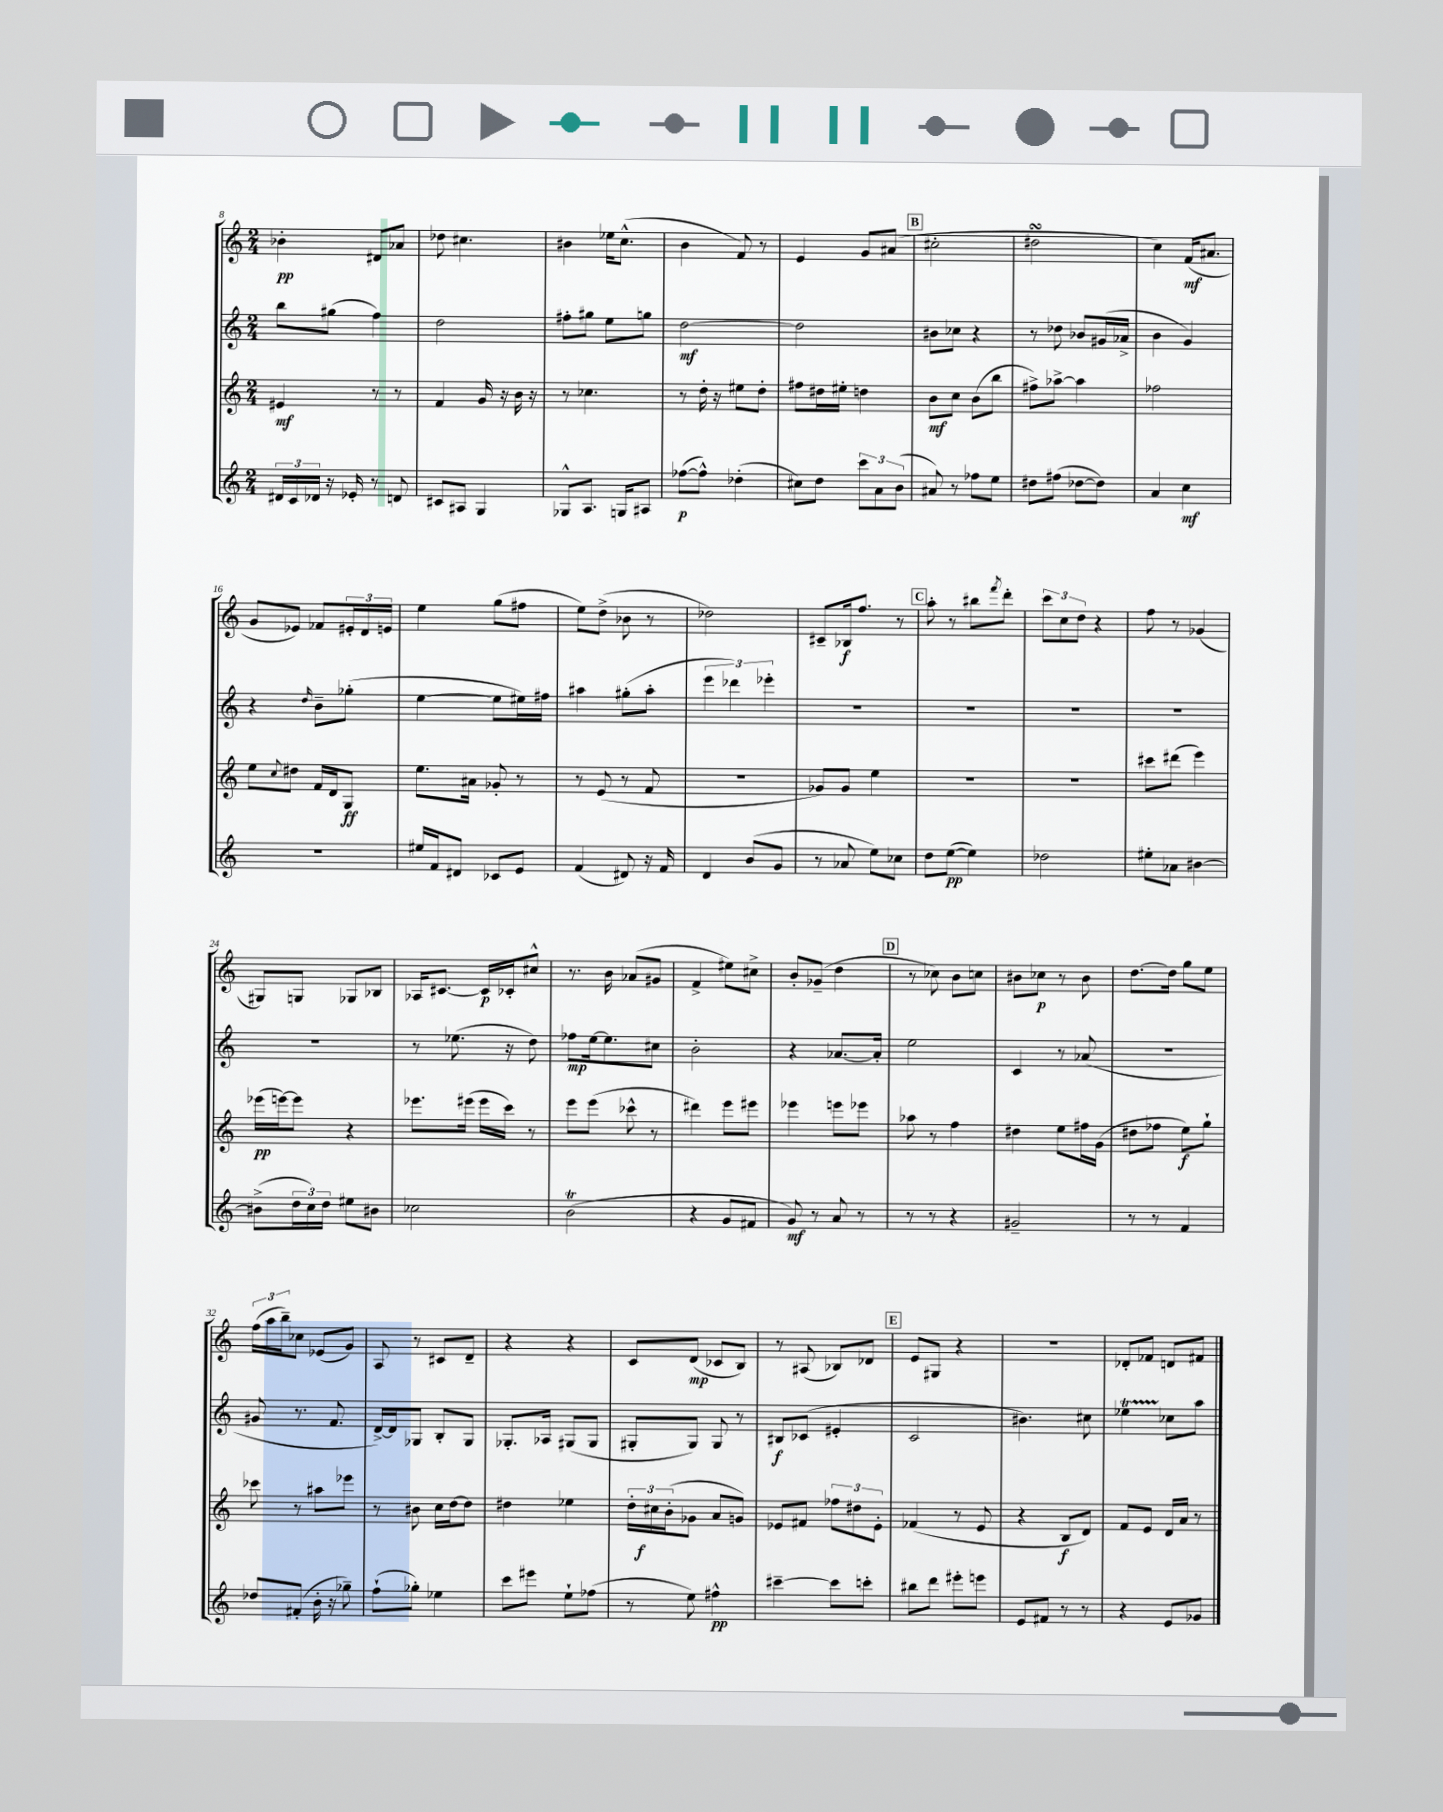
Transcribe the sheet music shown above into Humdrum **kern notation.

**kern	**kern	**kern	**kern
*staff4	*staff3	*staff2	*staff1
*clefG2	*clefG2	*clefG2	*clefG2
*k[]	*k[]	*k[]	*k[]
*M2/4	*M2/4	*M2/4	*M2/4
24d#/LL	4e#/	8bb\L	4b-'\
24c/	.	.	.
24d-/JJ	.	.	.
16r	.	(8gg#\J	.
16e-'/	.	.	.
8r	8r	4ff\)	8d#/L
8d/	8r	.	8a-/J
=	=	=	=
8c#/L	4f/	2dd\	8dd-\
8A#/J	.	.	4.cc#\
4G/	16g/	.	.
.	16r	.	.
.	16b\	.	.
.	16r	.	.
=	=	=	=
8G-^^/L	8r	8ff#'\L	4b#\
8.A/J	4.cc-\	8gg#\J	.
.	.	8ee\L	16ee-\LK
16G/LK	.	.	(8.cc^^\J
8A#/J	.	8gg\J	.
=	=	=	=
([8ff-\L	8r	[2dd\	4b\
8ff-^^\]J)	16dd'\	.	.
.	16r	.	.
(4dd-'\	8ee#\L	.	8f/)
.	8dd'\J	.	8r
=	=	=	=
8cc#\L)	8ff#\L	2dd\]	4e/
8dd\J	16dd#\L	.	.
.	16ee#'\JJ	.	.
12ccc\L	4dd\	.	8g/L
12a\	.	.	.
.	.	.	(8a#/J
(12b\J	.	.	.
=	=	=	=
8a#/)	8b\L	8b#\L	2cc#'\
8r	8cc\J	8cc-\J	.
8ff-\L	(8b\L	4r	.
8ee\J	8bb\J	.	.
=	=	=	=
8dd#\L	8ff#^\L)	8r	2dd#\
(8ff#\J	[8aa-^\J	8dd-\	.
[8dd-\L	4aa-\]	8b-/L	.
8dd-\]J)	.	(16g#/L	.
.	.	16a-^/JJ	.
=	=	=	=
4a/	2ff-\	4b\	4cc\)
4cc\	.	4g/)	(16f/LK
.	.	.	8.a#/J
=	=	=	=
2r	8ee\L	4r	8g/L
.	8qqcc/	.	.
.	8dd#\J	.	8e-/J)
.	.	16qqdd/	.
.	16f/LL	8b~\L	8f-/L
.	16d/J	.	.
.	8G/J	(8gg-'\J	24e#'/L
.	.	.	24d/
.	.	.	24e/JJ
=	=	=	=
16ee#/LL	8.ee\L	[4ee\	4ee\
16f/J	.	.	.
8d#/J	.	.	.
.	16a#\Jk	.	.
8c-/L	8g-'/	8ee\]L	(8gg\L
8e/J	8r	16ee#\L)	8ff#\J
.	.	16ff#\JJ	.
=	=	=	=
(4f/	8r	4aa#\	8ee\L)
.	(8e/	.	(8dd^\J
8d#/)	8r	(8gg#'\L	8b-\
16r	8f/	8aa#'\J	8r
16f/	.	.	.
=	=	=	=
4d/	2r	6eee\	2dd-\)
.	.	6ddd-\)	.
(8b/L	.	.	.
.	.	6eee-'\	.
8g/J	.	.	.
=	=	=	=
8r	8g-/L)	2r	8c#~/L
8a-/	8g-/J	.	16B-/k
.	.	.	8.ff/J
8ee\L)	4ee\	.	.
8cc-\J	.	.	8r
=	=	=	=
8dd\L	2r	2r	8aa'\
([8ee\J	.	.	8r
4ee\])	.	.	8bb#\L
.	.	.	8qfff/
.	.	.	8ddd'\J
=	=	=	=
2dd-\	2r	2r	12ccc\L
.	.	.	12cc\
.	.	.	12dd\J
.	.	.	4r
=	=	=	=
8ee#'\L	8ccc#\L	2r	8ff\
8a-\J	(8ddd#\J	.	8r
[4b#\	4eee\)	.	(4g-/
=	=	=	=
(8b#^\]L	(16eee-\LL	2r	8G#/L)
.	[16eee\J)	.	.
24dd\L	8eee\]J	.	8G/J
24cc\)	.	.	.
24dd\JJ	.	.	.
8ee#\L	4r	.	8G-/L
8b#\J	.	.	8B-/J
=	=	=	=
2cc-\	8.eee-\L	8r	16A-/LK
.	.	.	[8.c#/J
.	.	(8.ee-\	.
.	(16eee#\Jk	.	.
.	16eee#\LL	.	16c#/]LL
.	16ccc\JJ)	16r	16c-'/J
.	8r	8dd\)	8cc#^^/J
=	=	=	=
(2b\	8eee\L	8ff-\L	8.r
.	(8eee\J	[16ee\k	.
.	.	8.ee\]	16b\
.	8ccc-^^\	.	(8a-/L
.	8r	8cc#\J	8g#/J
=	=	=	=
4r	4ddd#\)	2b'\	4f^/
8g/L	8eee\L	.	8ee#\L)
8f#/J	8eee#\J	.	8cc#^\J
=	=	=	=
8g/)	4eee-\	4r	8b'/L
8r	.	.	(8g-~/J
8a/	8eee\L	[8.a-/L	4dd\
8r	8eee-\J	.	.
.	.	16a-'/]Jk	.
=	=	=	=
8r	8aa-\	2ee\	8r
8r	8r	.	8cc-\)
4r	4ff\	.	8b\L
.	.	.	8cc\J
=	=	=	=
2g#~/	4dd#\	4c/	8b#\L
.	.	.	8cc-\J
.	8ee\L	8r	8r
.	16ff#\L	(8a-/	8b#\
.	(16g\JJ	.	.
=	=	=	=
8r	8dd#\L	2r	[8.dd\L
8r	8ff-\J	.	.
.	.	.	16dd\]Jk
4f/	8ee\L)	.	8gg\L
.	8gg`\J	.	8ee\J
=	=	=	=
8dd-/L	8ccc-\	8g#/	(24ff\LL
.	.	.	24aa\
.	.	.	24bb~\J)
(8f#'/J	8r	8.r	8cc-\J
16b'\	8aa#\L	.	(8e-/L
16r	.	8.f/	.
8gg-~\)	8eee-\J	.	8g/J)
=	=	=	=
(8ff`\L	8r	[16d^/LL)	8A/
.	.	16d/]J	.
8gg-'\J)	8b#\	8G-/J	8r
4ee-\	16cc\LL	8B'/L	8c#/L
.	[16dd\J	.	.
.	8dd\]J	8G-/J	8d~/J
=	=	=	=
8ccc\L	4dd#\	8.G-'/L	4r
8eee#\J	.	.	.
.	.	16A-/Jk	.
8ee`\L	4ee-\	(8G#/L	4r
(8ff-\J	.	8G#/J	.
=	=	=	=
8r	24dd'\LL	8G#'/L	8c/L
.	24cc#\	.	.
.	(24b'\J	.	.
8ee\)	8g-\J	8G#/J)	(8d/J
4ff#^^\	8a/L	8G#/	8c-/L
.	8g/J)	8r	8B/J)
=	=	=	=
[4ccc#~\	8e-/L	8B#/L	8r
.	8f#/J	(8c-/J	(8A#/
8ccc#\]L	12ff-\L	4e#'/	8B-/L)
.	12dd#\	.	.
8ccc'\J	.	.	8d-/J
.	12e-'\J	.	.
=	=	=	=
8bb#\L	(4f-/	2c/	8e/L
8ddd\J	.	.	8G#/J
8eee#'\L	8r	.	4r
8eee\J	8e/	.	.
=	=	=	=
8e/L	4r	4.b#\)	2r
8f#/J	.	.	.
8r	8B/L	.	.
8r	8d/J)	8cc#\	.
=	=	=	=
4r	8f/L	4ee-\	8d-'/L
.	8e/J	.	8f-/J
8e/L	16d/LL	8cc-\L	8d/L
.	16a/JJ	.	.
8g-/J	8r	8aa\J	8f#/J
==	==	==	==
*-	*-	*-	*-
